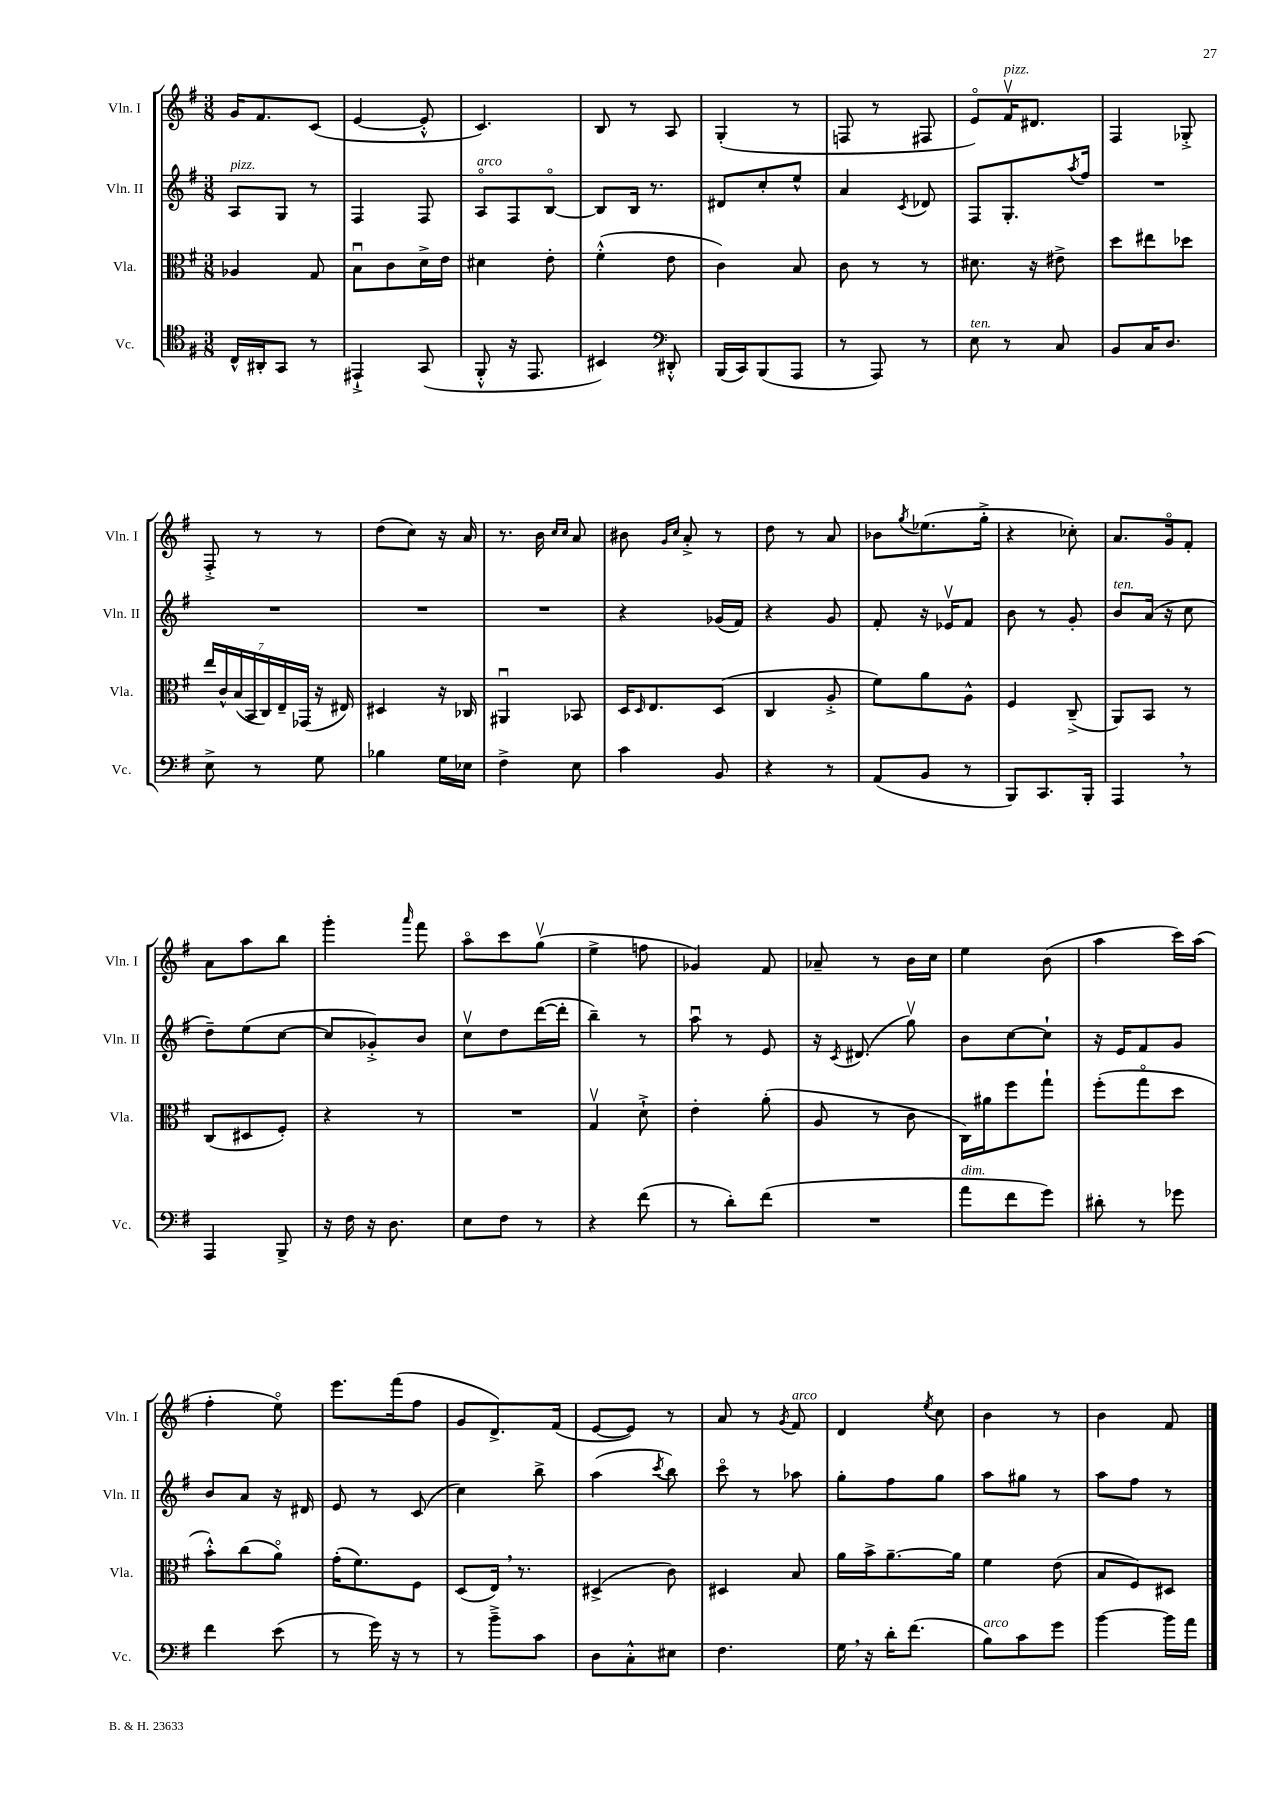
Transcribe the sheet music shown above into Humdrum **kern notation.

**kern	**kern	**kern	**kern
*staff4	*staff3	*staff2	*staff1
*clefC4	*clefC3	*clefG2	*clefG2
*k[f#]	*k[f#]	*k[f#]	*k[f#]
*M3/8	*M3/8	*M3/8	*M3/8
16C^^	4A-	8A	16g
16AA#'	.	.	8.f#
8GG	.	8G	.
8r	8G	8r	(8c
=	=	=	=
4EE#`^	8Bu	4F#	[4e
.	8c	.	.
(8GG	16d^	8F#	8e'^^]
.	16e	.	.
=	=	=	=
8FF#'^^	4d#	8Ao	4.c)
16r	.	8F#	.
8.EE	.	.	.
.	8e'	[8Bo	.
=	=	=	=
4BB#)	(4f#'^^	8B]	8B
.	.	16B	8r
.	.	8.r	.
*clefF4	*	*	*
8DD#'^^	8e	.	8A
=	=	=	=
(16BBB	4c)	8d#	(4G'
16CC)	.	.	.
(8BBB	.	8cc'	.
8AAA	8B	8ee^^	8r
=	=	=	=
8r	8c	4a	8F
8AAA)	8r	.	8r
.	.	8qc	.
8r	8r	8d-	8F#
=	=	=	=
8E	8.d#	8F#	8eo)
8r	.	8.G'	16f#v
.	16r	.	8.d#
8C	8e#^	.	.
.	.	8qaa	.
.	.	16ff#	.
=	=	=	=
8BB	8dd	4.r	4F#
16C	8ee#	.	.
8.D	.	.	.
.	8dd-	.	8G-'^
=	=	=	=
8E^	28ee	4.r	8F#'^
.	28c^^	.	.
.	(28B	.	.
.	28BB	.	.
8r	.	.	8r
.	28C)	.	.
.	28E~	.	.
.	(28GG-	.	.
8G	16r	.	8r
.	16E#)	.	.
=	=	=	=
4B-	4D#	4.r	(8dd
.	.	.	8cc)
16G	16r	.	16r
16E-	16C-	.	16a
=	=	=	=
4F#^	4AA#u	4.r	8.r
.	.	.	16b
.	.	.	16qqcc
.	.	.	16qqcc
8E	8BB-	.	8a
=	=	=	=
4c	16D	4r	8b#
.	16qqD	.	.
.	8.E	.	.
.	.	.	16qqg
.	.	.	16qqcc
.	.	.	8a'^
8BB	(8D	(16g-	8r
.	.	16f#)	.
=	=	=	=
4r	4C	4r	8dd
.	.	.	8r
8r	8A'^	8g	8a
=	=	=	=
(8AA	8f#)	8f#'	8b-
.	.	.	8qgg
8BB	8a	16r	(8.ee-
.	.	16e-v	.
8r	8A^^	8f#	.
.	.	.	16gg'^
=	=	=	=
8BBB)	4F#	8b	4r
8.CC	.	8r	.
.	(8C~^	8g'	8cc-')
16BBB'	.	.	.
=	=	=	=
4AAA	8AA)	8b	8.a
.	8BB	(16a	.
.	.	16r	16go
8r	8r	8cc	8f#'
=	=	=	=
4AAA	(8C	8dd~)	8a
.	8D#	(8ee	8aa
8BBB^	8F#')	[8cc	8bb
=	=	=	=
16r	4r	8cc]	4ggg'
16F#	.	.	.
16r	.	8g-'^)	.
8.D	.	.	.
.	.	.	16qqaaa
.	8r	8b	8fff#
=	=	=	=
8E	4.r	8ccv	8aao
8F#	.	8dd	8ccc
8r	.	([16ddd	(8ggv
.	.	16ddd']	.
=	=	=	=
4r	4Gv	4bb~)	4ee^
(8f#	8d`^	8r	8ff
=	=	=	=
8r	4e'	8aau	4g-)
8d')	.	8r	.
(8f#	(8a'	8e	8f#
=	=	=	=
4.r	8A	16r	8a-~
.	.	8qc	.
.	.	(8.d#	.
.	8r	.	8r
.	8c	8ggv)	16b
.	.	.	16cc
=	=	=	=
8a	16C)	8b	4ee
.	16a#	.	.
8f#	8ff#	[8cc	.
8g)	8gg`	8cc`]	(8b
=	=	=	=
8d#'	(8ff#'	16r	4aa
.	.	16e	.
8r	8ggo	8f#	.
8g-	8dd	8g	16ccc)
.	.	.	(16aa
=	=	=	=
4f#	8b'^^)	8b	4ff#'
.	(8cc	8a	.
(8e	8ao)	16r	8eeo)
.	.	16d#	.
=	=	=	=
8r	(16g'	8e	8.eee
.	8.f#)	.	.
16g)	.	8r	.
16r	.	.	(16fff#
8r	8F#	(8c	8ff#
=	=	=	=
8r	(8D	4cc)	8g
8b~^	16E)	.	8.d^)
.	8.r	.	.
8c	.	8bb^	.
.	.	.	(16f#
=	=	=	=
8D	(4D#^	(4aa	[8e
8C'^^	.	.	8e])
.	.	8qccc	.
8E#	8c)	8bb)	8r
=	=	=	=
4.F#	4D#	8ccco	8a
.	.	8r	8r
.	.	.	8qg
.	8B	8aa-	8f#
=	=	=	=
16G	16a	8gg'	4d
16r	16b^	.	.
16d'	[8.a~	8ff#	.
(8.f#	.	.	.
.	.	.	8qee
.	.	8gg	8cc
.	16a]	.	.
=	=	=	=
8B)	4f#	8aa	4b
8c	.	8gg#	.
8g	(8e	8r	8r
=	=	=	=
[4b	8B	8aa	4b
.	8F#)	8ff#	.
16b]	8D#	8r	8f#
16a	.	.	.
==	==	==	==
*-	*-	*-	*-
